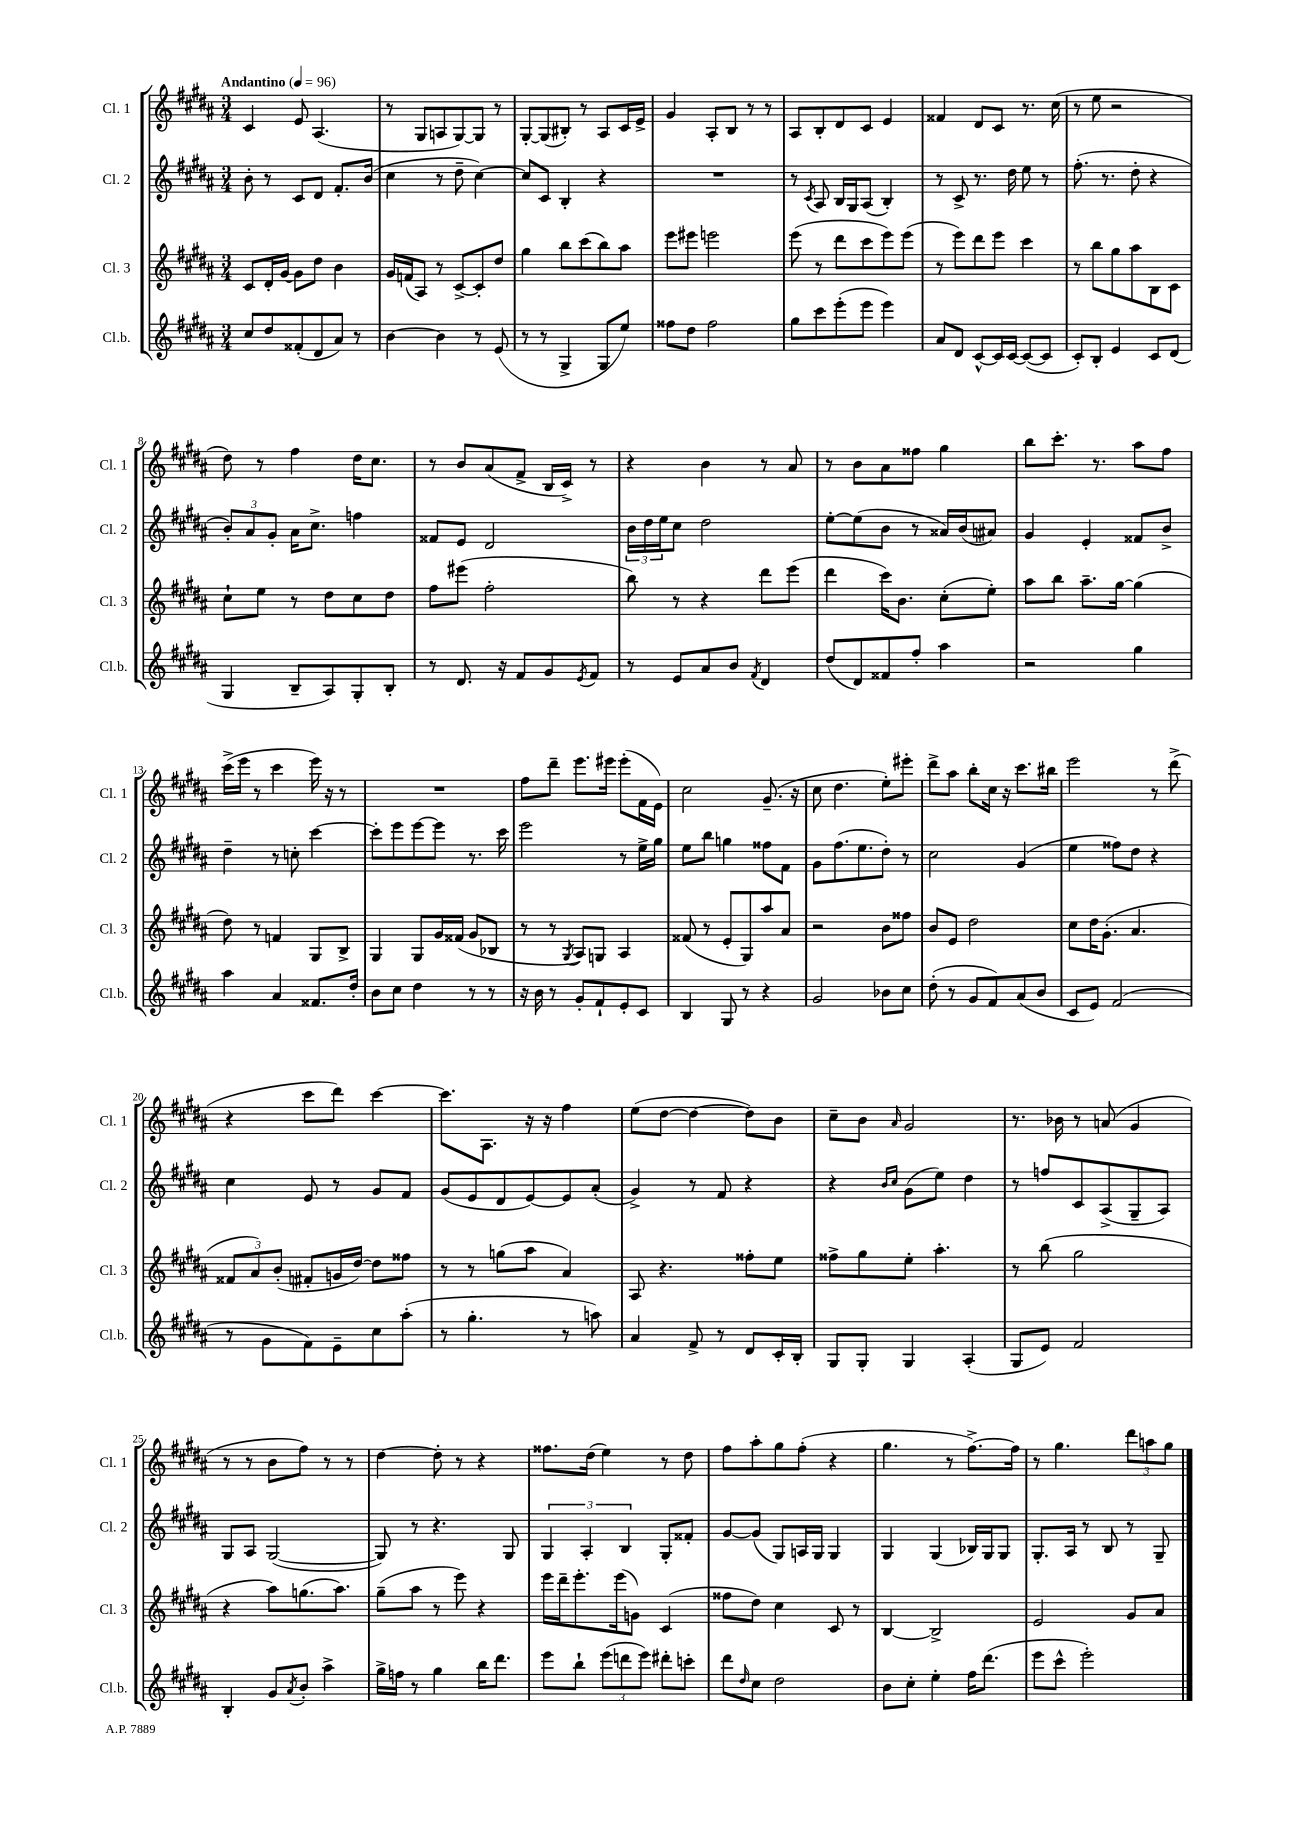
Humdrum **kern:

**kern	**kern	**kern	**kern
*staff4	*staff3	*staff2	*staff1
*clefG2	*clefG2	*clefG2	*clefG2
*k[f#c#g#d#a#]	*k[f#c#g#d#a#]	*k[f#c#g#d#a#]	*k[f#c#g#d#a#]
*M3/4	*M3/4	*M3/4	*M3/4
*MM96	*MM96	*MM96	*MM96
8cc#	8c#	8b'	4c#
8dd#	16d#'	8r	.
.	[16g#	.	.
(8f##'	8g#]	8c#	8e
8d#	8dd#	8d#	(4.A#
8a#)	4b	8.f#'	.
8r	.	.	.
.	.	(16b	.
=	=	=	=
[4b	16g#	4cc#	8r
.	(16f	.	.
.	8A#)	.	8G#
4b]	8r	8r	8A
.	[8c#^	8dd#~	[8G#)
8r	8c#']	[4cc#)	8G#]
(8e	8dd#	.	8r
=	=	=	=
8r	4gg#	8cc#]	[8G#'
8r	.	8c#	(8G#]
4G#^	8bb	4B'	8B#')
.	(8ccc#	.	8r
8G#	8bb)	4r	8A#
8ee)	8aa#	.	16c#
.	.	.	16e^
=	=	=	=
8ff##	8eee	2.r	4g#
8dd#	8eee#	.	.
2ff##	2eee	.	8A#'
.	.	.	8B
.	.	.	8r
.	.	.	8r
=	=	=	=
8gg#	(8eee	8r	8A#
.	.	8qc#	.
8ccc#	8r	8A#	8B'
(8eee'	8ddd#	16B	8d#
.	.	16G#	.
8eee	8ccc#	(8A#	8c#
4eee)	8eee)	4B')	4e
.	(8eee	.	.
=	=	=	=
8a#	8r	8r	4f##
8d#	8eee)	8c#^	.
[8c#^^	8ddd#	8.r	8d#
16c#]	8eee	.	8c#
[16c#	.	16dd#	.
(8c#_	4ccc#	8ee	8.r
8c#]	.	8r	.
.	.	.	(16cc#
=	=	=	=
8c#')	8r	(8.ff#'	8r
8B'	8bb	.	8ee
.	.	8.r	.
4e	8gg#	.	2r
.	8aa#	8dd#'	.
8c#	8B	4r	.
(8d#	8c#	.	.
=	=	=	=
4G#	8cc#`	12b')	8dd#)
.	.	12a#	.
.	8ee	.	8r
.	.	12g#'	.
8B~	8r	16a#	4ff#
.	.	8.cc#^	.
8A#)	8dd#	.	.
8G#'	8cc#	4ff	16dd#
.	.	.	8.cc#
8B'	8dd#	.	.
=	=	=	=
8r	8ff#	8f##	8r
8.d#	(8eee#	8e	8b
.	2ff#'	2d#	(8a#
16r	.	.	.
8f#	.	.	8f#^
8g#	.	.	16B
.	.	.	16c#^)
8qe	.	.	.
8f#	.	.	8r
=	=	=	=
8r	8bb)	24b	4r
.	.	24dd#	.
.	.	24ee	.
8e	8r	8cc#	.
8a#	4r	2dd#	4b
8b	.	.	.
8qf#	.	.	.
4d#	8ddd#	.	8r
.	(8eee	.	8a#
=	=	=	=
(8dd#	4ddd#	[8ee'	8r
8d#)	.	(8ee]	8b
8f##	16ccc#)	8b	8a#
.	8.b	.	.
8ff#'	.	8r	8ff##
4aa#	(8cc#'	16a##)	4gg#
.	.	(16b	.
.	8ee')	8a#)	.
=	=	=	=
2r	8aa#	4g#	8bb
.	8bb	.	8.ccc#'
.	8.aa#~	4e'	.
.	.	.	8.r
.	[16gg#	.	.
4gg#	(4gg#]	8f##	8aa#
.	.	8b^	8ff#
=	=	=	=
4aa#	8dd#)	4dd#~	(16ccc#^
.	.	.	16eee
.	8r	.	8r
4a#	4f	8r	4ccc#
.	.	8cc'	.
8.f##	8G#	[4ccc#	16eee)
.	.	.	16r
.	8B^	.	8r
16dd#'	.	.	.
=	=	=	=
8b	4G#	8ccc#']	2.r
8cc#	.	8eee	.
4dd#	8G#	[8eee	.
.	16g#	8eee]	.
.	(16f##	.	.
8r	8g#	8.r	.
8r	8B-	.	.
.	.	16ccc#	.
=	=	=	=
16r	8r	2eee	8ff#
16b	.	.	.
8r	8r	.	8ddd#~
.	8qG#	.	.
8g#'	8A#)	.	8.eee
8f#`	8G	.	.
.	.	.	16eee#
8e'	4A#	8r	(8eee#'
8c#	.	16ee^	16f#
.	.	16gg#	16e)
=	=	=	=
4B	(8f##	8ee	2cc#
.	8r	8bb	.
8G#	8e'	4gg	.
8r	8G#)	.	.
4r	8aa#	8ff##	(8.g#~
.	8a#	8f#	.
.	.	.	16r
=	=	=	=
2g#	2r	8g#	8cc#
.	.	(8.ff#	4.dd#
.	.	8.ee	.
8b-	8b	8dd#')	8ee')
8cc#	8ff##	8r	8eee#'
=	=	=	=
(8dd#'	8b	2cc#	8ddd#^
8r	8e	.	8aa#
8g#	2dd#	.	8bb'
8f#)	.	.	16cc#
.	.	.	16r
(8a#	.	(4g#	8.ccc#
8b	.	.	.
.	.	.	16bb#
=	=	=	=
8c#	8cc#	4ee	2eee
8e)	16dd#	.	.
.	(8.g#'	.	.
(2f#	.	8ff##)	.
.	4.a#	8dd#	.
.	.	4r	8r
.	.	.	(8ddd#^
=	=	=	=
8r	12f##	4cc#	4r
.	12a#)	.	.
8g#	.	.	.
.	(12b'	.	.
8f#)	8f#'	8e	8ccc#
8e~	16g	8r	8ddd#)
.	[16dd#)	.	.
8cc#	8dd#]	8g#	[4ccc#
(8aa#'	8ff##	8f#	.
=	=	=	=
8r	8r	(8g#	8.ccc#]
4.gg#'	8r	8e	.
.	.	.	8.A#
.	(8gg	8d#	.
.	8aa#	[8e)	16r
.	.	.	16r
8r	4a#)	8e]	4ff#
8aa)	.	(8a#'	.
=	=	=	=
4a#	8A#	4g#^)	(8ee
.	4.r	.	[8dd#
8f#^	.	8r	4dd#_
8r	.	8f#	.
8d#	8ff##'	4r	8dd#])
16c#'	8ee	.	8b
16B'	.	.	.
=	=	=	=
8G#	8ff##^	4r	8cc#~
8G#'	8gg#	.	8b
.	.	16qqb	.
.	.	16qqcc#	16qqa#
4G#	8ee'	(8g#	2g#
.	4.aa#'	8ee)	.
(4A#'	.	4dd#	.
=	=	=	=
8G#	8r	8r	8.r
8e)	(8bb	8ff	.
.	.	.	16b-
2f#	2gg#	8c#	8r
.	.	(8A#^	(8a
.	.	8G#~	4g#
.	.	8A#)	.
=	=	=	=
4B'	4r	8G#	8r
.	.	8A#	8r
8g#	8aa#)	([2G#	8b
8qa#	.	.	.
8b'	(8.gg	.	8ff#)
4aa#^	.	.	8r
.	8.aa#)	.	.
.	.	.	8r
=	=	=	=
16gg#^	(8gg#~	8G#])	[4dd#
16ff	.	.	.
8r	8aa#	8r	.
4gg#	8r	4.r	8dd#']
.	8eee)	.	8r
16bb	4r	.	4r
8.ddd#	.	.	.
.	.	8G#	.
=	=	=	=
8eee	16eee	6G#	8.ff##
.	16ddd#~	.	.
8bb`	8.eee'	.	.
.	.	6A#'	.
.	.	.	(16dd#
(12eee	.	.	4ee)
.	(16eee	.	.
12ddd	.	6B	.
.	8g)	.	.
12eee)	.	.	.
8ddd#'	(4c#	8G#'	8r
8ccc'	.	8f##'	8dd#
=	=	=	=
8ddd#	8ff##	[8g#	8ff#
16qqdd#	.	.	.
8cc#	8dd#)	(8g#]	8aa#'
2dd#	4cc#	8G#)	8gg#
.	.	16A	(8ff#'
.	.	16G#	.
.	8c#	4G#	4r
.	8r	.	.
=	=	=	=
8b	[4B	4G#	4.gg#
8cc#'	.	.	.
4ee'	2B^]	(4G#	.
.	.	.	8r
16ff#	.	16B-)	[8.ff#^)
(8.ddd#	.	16G#	.
.	.	8G#	.
.	.	.	16ff#]
=	=	=	=
8eee	2e	8.G#'	8r
8ccc#^^	.	.	4.gg#
.	.	16A#	.
2eee')	.	8r	.
.	.	8B	.
.	8g#	8r	12ddd#
.	.	.	12aa
.	8a#	8G#~	.
.	.	.	12gg#
==	==	==	==
*-	*-	*-	*-
